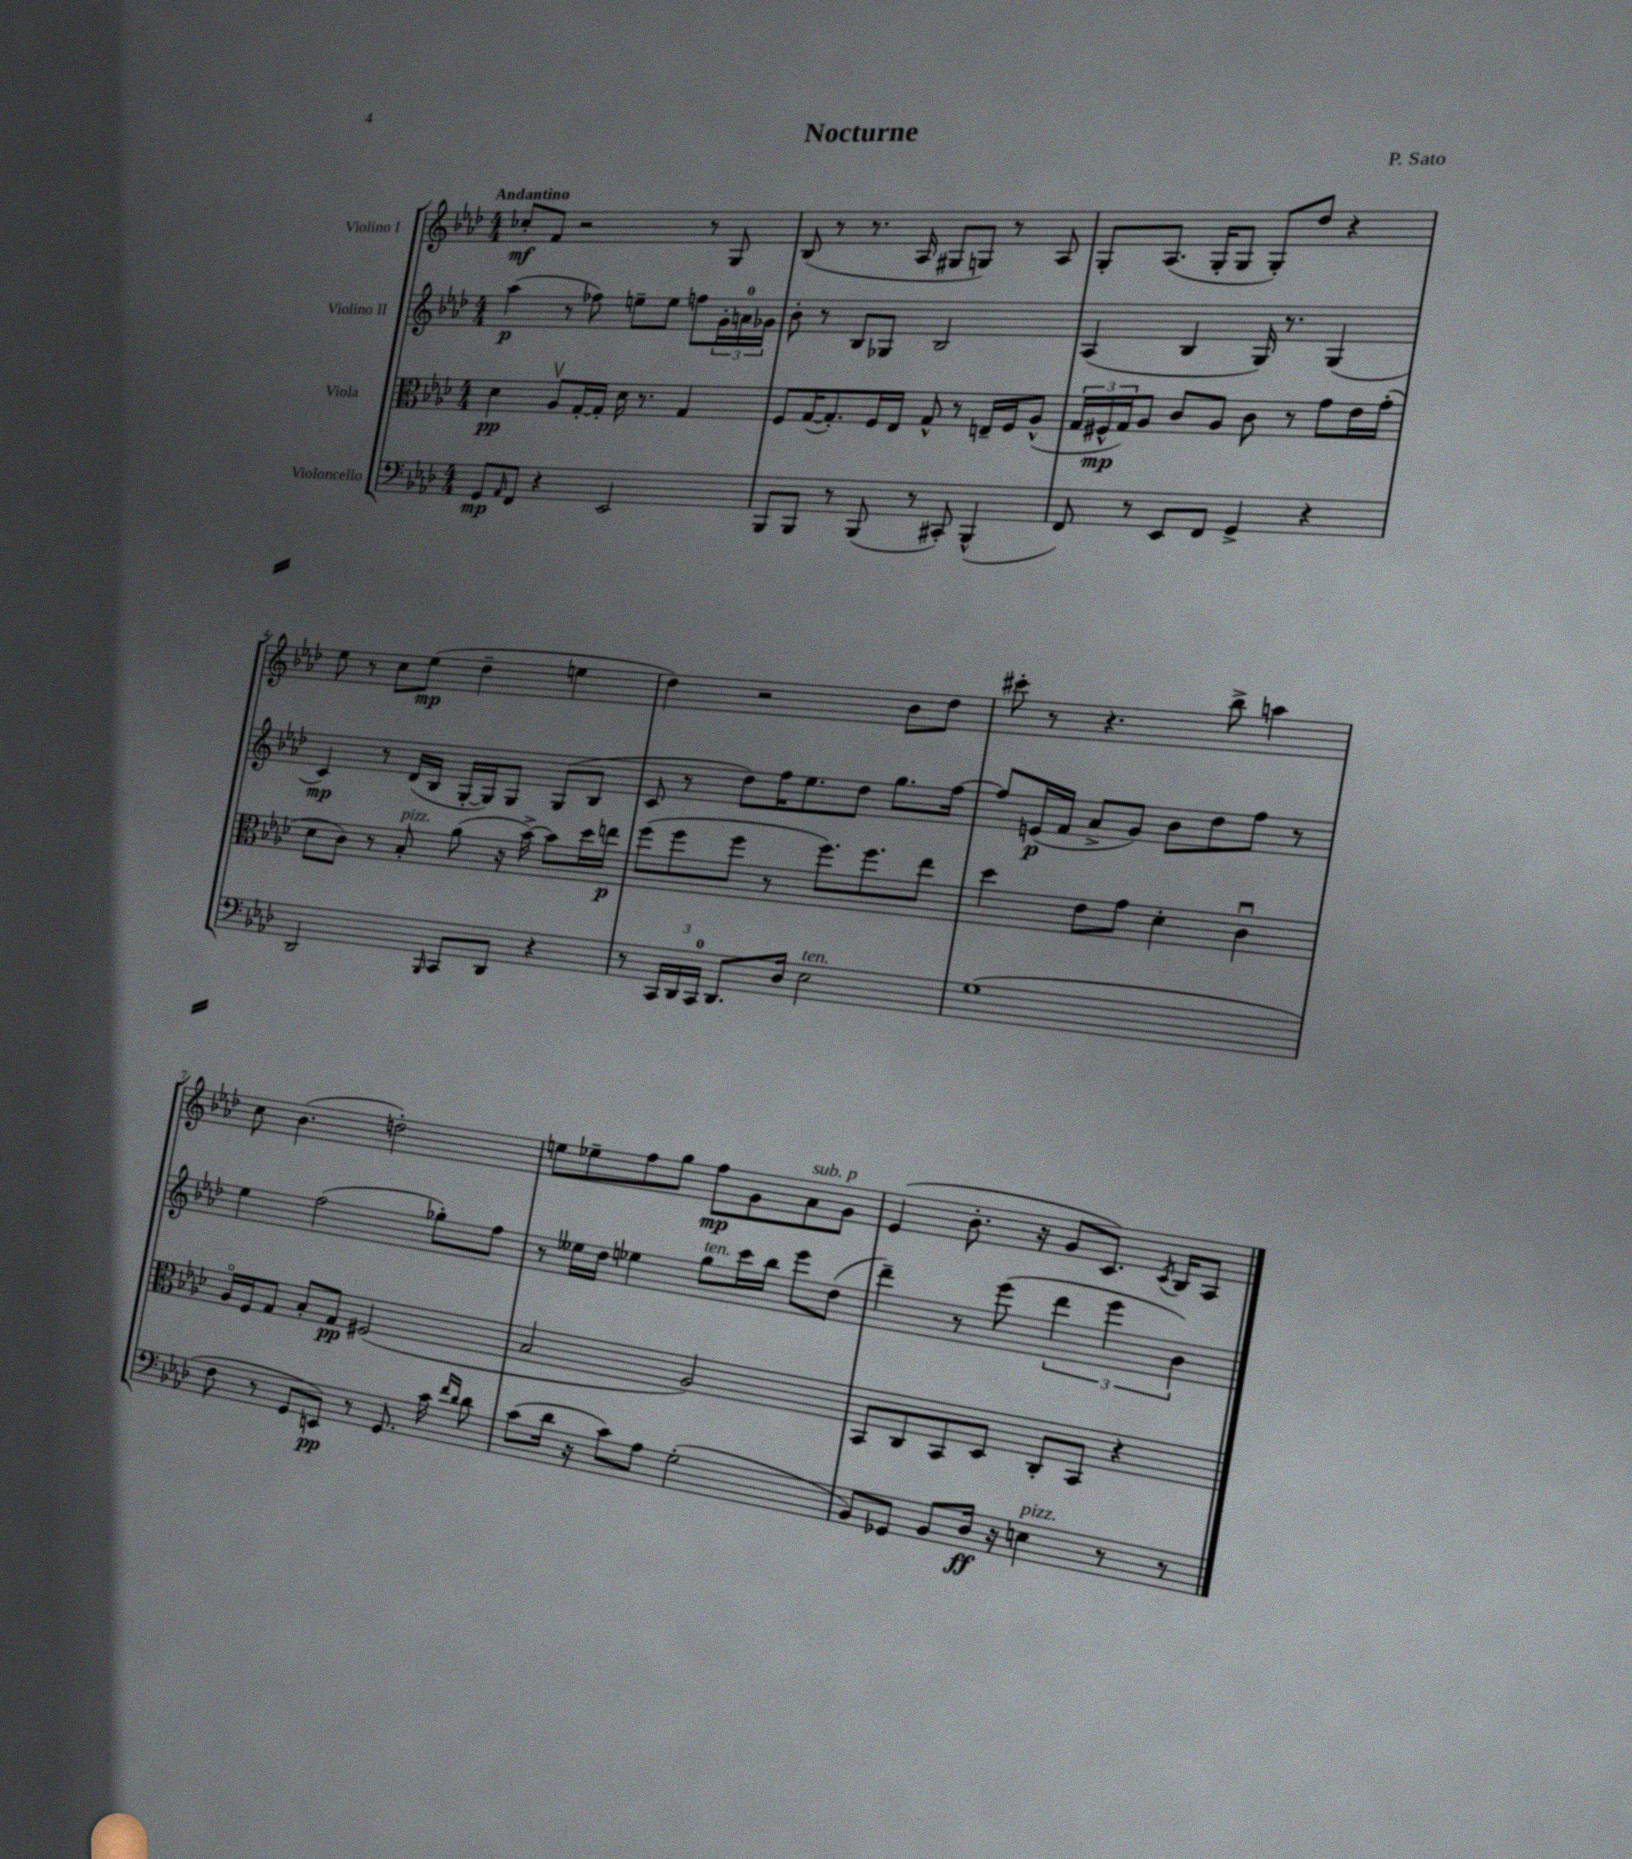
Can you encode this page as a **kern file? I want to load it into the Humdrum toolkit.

**kern	**dynam	**kern	**dynam	**kern	**dynam	**kern	**dynam
*part4	*part4	*part3	*part3	*part2	*part2	*part1	*part1
*staff4	*staff4	*staff3	*staff3	*staff2	*staff2	*staff1	*staff1
*I"Violoncello	*	*I"Viola	*	*I"Violino II	*	*I"Violino I	*
*clefF4	*	*clefC3	*	*clefG2	*	*clefG2	*
*k[b-e-a-d-]	*	*k[b-e-a-d-]	*	*k[b-e-a-d-]	*	*k[b-e-a-d-]	*
*M4/4	*	*M4/4	*	*M4/4	*	*M4/4	*
=1	=1	=1	=1	=1	=1	=1	=1
!	!	!	!	!	!	!LO:TX:a:B:t=Andantino	!
8GG/L	mp	4d-\	pp	(4aa-\	p	8cc-X'/L	mf
16qqAA-/	.	.	.	.	.	.	.
8FF/J	.	.	.	.	.	8f/J	.
4r	.	8A-v/L	.	8r	.	2r	.
.	.	[16G'/L	.	8ff-X\)	.	.	.
.	.	16G'/JJ]	.	.	.	.	.
2EE-/	.	16d-\	.	8een~\L	.	.	.
.	.	8.r	.	.	.	.	.
.	.	.	.	8ee\J	.	.	.
.	.	4G/	.	8ffn\L	.	8r	.
.	.	.	.	24g'\L	.	8G/	.
.	.	.	.	24an\	.	.	.
.	.	.	.	24g-X\JJ	.	.	.
=2	=2	=2	=2	=2	=2	=2	=2
8BBB-/L	.	8F/L	.	8b-'\	.	(8B-/	.
8BBB-/J	.	([16G/K	.	8r	.	8r	.
.	.	8.G'/])	.	.	.	.	.
8r	.	.	.	8B-/L	.	8.r	.
(8BBB-/	.	16F/L	.	8G-X/J	.	.	.
.	.	16E-/JJ	.	.	.	16A-/	.
8r	.	8G^^/	.	2B-/	.	8G#X/L	.
8CC#X'/)	.	8r	.	.	.	8Gn/J)	.
(4BBB-^^/	.	16En~/LL	.	.	.	8r	.
.	.	16F/J	.	.	.	.	.
.	.	(8A-^^/J	.	.	.	8A-/	.
=3	=3	=3	=3	=3	=3	=3	=3
8FF/)	.	24G/LL	.	(4A-/	.	8G'/L	.
.	.	24F#X^^/	mp	.	.	.	.
.	.	24G/J)	.	.	.	.	.
8r	.	8A-/J	.	.	.	(8.A-/J	.
8EE-/L	.	8c/L	.	4B-/	.	.	.
.	.	.	.	.	.	16G'/KL	.
8FF/J	.	8A-/J	.	.	.	8G/J	.
4GG^/	.	8c\	.	16G/)	.	8G'/L)	.
.	.	.	.	8.r	.	.	.
.	.	8r	.	.	.	8dd-/J	.
4r	.	8g\L	.	(4G/	.	4r	.
.	.	16e-\L	.	.	.	.	.
.	.	(16g'\JJ	.	.	.	.	.
!!LO:LB:g=z
=4	=4	=4	=4	=4	=4	=4	=4
2DD-/	.	8d-\L	.	4c/)	mp	8ee-\	.
.	.	8c\J)	.	.	.	8r	.
.	.	8r	.	8r	.	8cc\L	.
!	!	!LO:TX:a:i:t=pizz.	!	!	!	!	!
.	.	8B-'/	.	(16d-/LL	.	(8ee-\J	mp
.	.	.	.	16B-/JJ	.	.	.
16qqBBB-/	.	.	.	.	.	.	.
8CC/L	.	(8a-\	.	[16G'/LL	.	4dd-~\	.
.	.	.	.	16G/J])	.	.	.
8DD-/J	.	16r	.	8G/J	.	.	.
.	.	[16b-^\)	.	.	.	.	.
4r	.	8b-\L]	.	(8G/L	.	4een\	.
.	.	16dd-\L	.	8B-/J	.	.	.
.	.	16een\JJ	p	.	.	.	.
=5	=5	=5	=5	=5	=5	=5	=5
8r	.	(8ff\L	.	8c/	.	4dd-\)	.
24CC/LL	.	8ff\	.	8r	.	.	.
24DD-/	.	.	.	.	.	.	.
24CC/JJ	.	.	.	.	.	.	.
8.DD-/L	.	8ff\J	.	8dd-\L)	.	2r	.
.	.	8r	.	16ff\K	.	.	.
16D-/Jk	.	.	.	8.ee-\	.	.	.
!LO:TX:a:i:t=ten.	!	!	!	!	!	!	!
2E-\	.	8.ff\L)	.	.	.	.	.
.	.	.	.	8dd-\J	.	.	.
.	.	8.ff\	.	.	.	.	.
.	.	.	.	8.gg\L	.	8b-\L	.
.	.	8ee-\J	.	.	.	8dd-\J	.
.	.	.	.	[16ff\Jk	.	.	.
=6	=6	=6	=6	=6	=6	=6	=6
(1G	.	4dd-\	.	8ff/L]	.	8ccc#X'\	.
.	.	.	.	(16en/L	p	8r	.
.	.	.	.	16f/JJ	.	.	.
.	.	8e-\L	.	8a-^/L	.	4.r	.
.	.	8g\J	.	8g/J)	.	.	.
.	.	4d-'\	.	8b-\L	.	.	.
.	.	.	.	8dd-\	.	8bb-^\	.
.	.	4cu\	.	8ff\J	.	4aan\	.
.	.	.	.	8r	.	.	.
!!LO:LB:g=z
=7	=7	=7	=7	=7	=7	=7	=7
8F\	.	16A-/LL	.	4ee-\	.	8cc\	.
.	.	16F/J	.	.	.	.	.
8r	.	8G/J	.	.	.	(4.b-\	.
8GG/L	.	8B-'/L	.	(2ff\	.	.	.
8EEn/J)	pp	8G/J	pp	.	.	.	.
8r	.	(2F#X/	.	.	.	2ddn'\)	.
8.GG/	.	.	.	.	.	.	.
.	.	.	.	8gg-X'\L)	.	.	.
16c\	.	.	.	.	.	.	.
16qqf/LL	.	.	.	.	.	.	.
16qqd-/JJ	.	.	.	.	.	.	.
8d-\	.	.	.	8ff\J	.	.	.
=8	=8	=8	=8	=8	=8	=8	=8
(8c\L	.	2B-/	.	8r	.	8een\L	.
16d-\Jk	.	.	.	16ee--X\LL	.	8ee-X~\	.
16r	.	.	.	16dd-\JJ	.	.	.
8c\L)	.	.	.	4ee-X\	.	8ff\	.
8A-\J	.	.	.	.	.	8gg\J	.
!	!	!	!	!LO:TX:a:i:t=ten.	!	!	!
(2G'\	.	2A-/)	.	8gg\L	.	8ff\L	mp
.	.	.	.	16ccc\L	.	8g\	.
.	.	.	.	16bb-\JJ	.	.	.
!	!	!	!	!	!	!LO:TX:a:i:t=sub. p	!
.	.	.	.	8eee-\L	.	8a-\	.
.	.	.	.	(8dd-\J	.	8g\J	.
=9	=9	=9	=9	=9	=9	=9	=9
8BB-/L)	.	8BB-/L	.	4ddd-~\)	.	(4e-/	.
8GG-X/J	.	8C/	.	.	.	.	.
8BB-/L	.	8BB-/	.	8r	.	8.b-'\	.
16D-/Jk	ff	8D-/J	.	(8eee-\	.	.	.
16r	.	.	.	.	.	16r	.
!LO:TX:a:i:t=pizz.	!	!	!	!	!	!	!
4En\	.	8C'/L	.	6ddd-\	.	8g/L	.
.	.	8BB-/J	.	.	.	8.c/J)	.
.	.	.	.	6eee-\	.	.	.
8r	.	4r	.	.	.	.	.
.	.	.	.	.	.	8qc/	.
.	.	.	.	.	.	16B-/KL	.
.	.	.	.	6b-\)	.	.	.
8r	.	.	.	.	.	8A-/J	.
==	==	==	==	==	==	==	==
*-	*-	*-	*-	*-	*-	*-	*-
